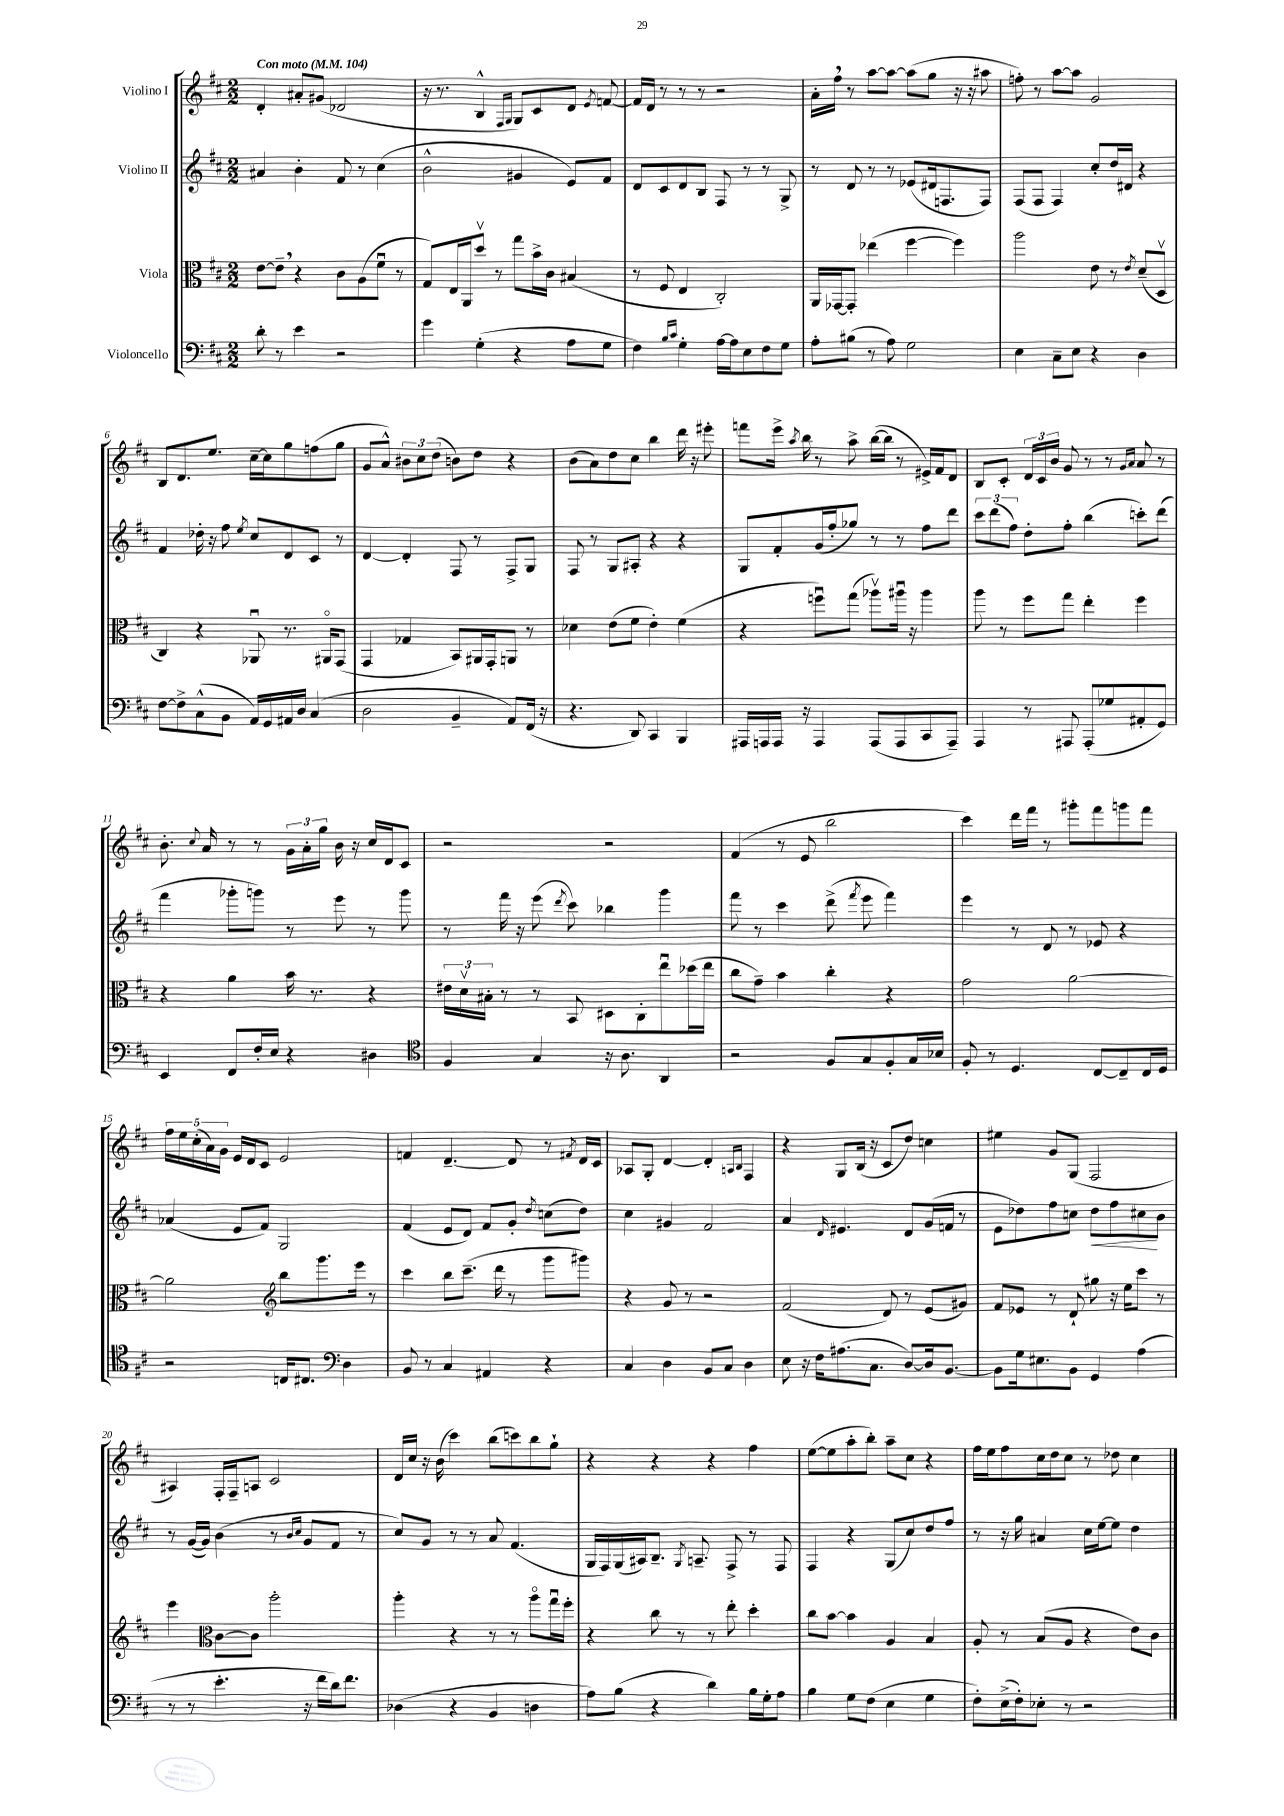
<<
\new StaffGroup <<
\new Staff = "s0" \with { instrumentName = "Violino I" } {
    \clef treble \key d \major \numericTimeSignature \time 2/2 \tempo "Con moto" 4 = 104
    \autoBeamOff d'4-. ais'8[-. gis'8]( des'2 |
    r16 r8. b4-^ \grace { fis16[ g16] } g8[) cis'8 d'8] \acciaccatura { e'8 } f'8~ |
    f'16[ d'16] r8 r8 r8 r2 |
    a'16[-. fis''16] \breathe r8 a''8[~ a''8]~ a''8[( g''8] r16 r16 ais''8 |
    f''8-.) r8 a''8[~ a''8] g'2 |
    b8[ d'8. e''8.] cis''16[~-- cis''16 g''8 f''8( g''8] |
    g'8[ a'8]-^) \tuplet 3/2 { bis'8[ cis''8 d''8]( } b'8[) d''8] r4 |
    b'8[( a'8) d''8 cis''8] b''4 d'''16 r16 eis'''8-. |
    f'''8[ e'''16]-> \acciaccatura { a''8 } b''16 r8 a''8-> b''16[~( b''16] r8 eis'16[->) fis'16 d'8] |
    b8[ cis'8]-. \tuplet 3/2 { d'16[ cis'16 b'16] } g'8 r8 r8 \grace { g'16[ a'16] } a'8 r8 |
    b'8.-. \appoggiatura { cis''8 } a'16 r8 r8 \tuplet 3/2 { g'16[ a'16-. g''16] } b'16 r16 cis''16[ d'16 cis'8] |
    r2 r2 |
    fis'4( r8 e'8 b''2 |
    cis'''4) d'''16[ fis'''16] r8 gis'''8[-. fis'''8 g'''8 fis'''8] |
    \tuplet 5/4 { fis''16[ e''16 cis''16-.( a'16) g'16] } e'16[ d'16 cis'8] e'2 |
    f'4 d'4.~-- d'8 r8 \acciaccatura { fis'8 } d'16[ cis'16] |
    aes8[ g8]-. d'4~ d'4-. \grace { a16[ b16] } fis4 |
    r4 g8[ b16]( r16 cis'8[ d''8]) c''4 |
    eis''4 g'8[ g8]( fis2 |
    ais4) fis16[-. fis16-- a8] cis'2 |
    d'16[ cis''16] r16 b'16( cis'''4) b''8[( c'''8) b''8 g''8]-! |
    r4 r4 r4 fis''4 |
    e''8[~( e''8 a''8-. b''8]-.) a''8[-- cis''8] r4 |
    fis''16[ e''16 fis''8 cis''16 d''16 cis''8] r8 des''8 cis''4 \bar "|." |
}
\new Staff = "s1" \with { instrumentName = "Violino II" } {
    \clef treble \key d \major \numericTimeSignature \time 2/2
    \autoBeamOff ais'4 b'4-. fis'8 r8 cis''4( |
    b'2-^ gis'4 e'8[) fis'8] |
    d'8[ cis'8 d'8 b8] fis8 r8 r8 g8-> |
    r8 d'8 r8 r8 ees'8[( dis'16 f8. f8]) |
    fis8[( fis8] fis4) cis''8[-. d''16 dis'16] r4 |
    fis'4 des''16-. r16 fis''8 \acciaccatura { e''8 } cis''8[ d'8 cis'8] r8 |
    d'4~ d'4-. fis8 r8 fis8[-> g8] |
    fis8 r8 g8[ ais8]-. r4 r4 |
    g8[ fis'8-. g'16( fis''16-. ges''8]) r8 r8 fis''8[ d'''8] |
    \tuplet 3/2 { cis'''8[ d'''8( fis''8]) } d''8[-. fis''8]-. b''4( c'''8[-.) d'''8]( |
    fis'''4 ges'''8[-. g'''8]) r8 e'''8 r8 g'''8 |
    r8 fis'''16 r16 e'''8( \acciaccatura { d'''8 } cis'''8) bes''4 g'''4 |
    fis'''8 r8 cis'''4 d'''8->( \acciaccatura { fis'''8 } e'''8 fis'''4) |
    e'''4 r8 d'8 r8 ees'8 r4 |
    aes'4( e'8[ fis'8]) g2 |
    fis'4( e'8[ d'8]) fis'8[ g'8]-. \acciaccatura { d''8 } c''8[( d''8]) |
    cis''4 gis'4 fis'2 |
    a'4 \grace { d'16 } eis'4. d'8[ g'16( f'16] r8 |
    e'8[ des''8) fis''8 c''8] des''8[\< fis''8 cis''8\! b'8] |
    r8 g'16[~( g'16]) b'4( r8 \grace { b'16[ cis''16] } g'8[ fis'8] r8 |
    cis''8[) g'8] r8 r8 a'8 fis'4.( |
    g16[ fis16) g16( ais16) b8.]-- \acciaccatura { g8 } a8.-- fis8-> r8 fis8 |
    fis4 r4 g8[( cis''8) d''8 fis''8] |
    r8 r16 g''16 ais'4 cis''16[ e''16~ e''8] d''4 \bar "|." |
}
\new Staff = "s2" \with { instrumentName = "Viola" } {
    \clef alto \key d \major \numericTimeSignature \time 2/2
    \autoBeamOff e'8[~ e'8]-- \breathe r4 cis'8[ a8( fis'8]\downbow r8 |
    g8[) e16 a,16 d''8]\upbow r8 g''8[ b'16-> cis'16] bis4( |
    r8 fis8 e4 cis2-.) |
    a,16[ ges,16~ ges,8]-. ees''4( fis''4~ fis''4) |
    a''2 e'8 r8 \acciaccatura { e'8 } d'8[--( d8]\upbow |
    cis4) r4 aes,8\downbow r8. ais,16[\flageolet g,8]( |
    g,4 ges4 b,8[) ais,16 g,16-. a,8] r8 |
    des'4 e'8[( fis'8] e'4-.) fis'4( |
    r4 f''8[\downbow) g''8]( aes''8[\upbow) ais''16]\downbow r16 ais''4 |
    a''8 r8 fis''8[ g''8] e''4-. fis''4 |
    r4 a'4 b'16 r8. r4 |
    \tuplet 3/2 { eis'16[ d'16\upbow bis16]-. } r8 r8 b,8 dis8[ cis8-. e''8\downbow des''16( e''16] |
    cis''8[ g'8]--) b'4 cis''4-. r4 |
    g'2 a'2~ |
    a'2 \clef treble b''8[ g'''8. e'''16] r8 |
    cis'''4 b''8[ cis'''8.]--( d'''16 r8 g'''8[ gis'''8]) |
    r4 g'8 r8 r2 |
    fis'2( d'8) r8 e'8[( gis'8]) |
    fis'8[ ees'8] r8 d'8-! gis''8 r16 e''16[ cis'''8] r8 |
    e'''4 \clef alto cis'8[~ cis'8] a''2-. |
    a''4-. r4 r8 r8 a''8[\flageolet g''16\downbow fis''16]-. |
    r4 cis''8 r8 r8 e''8-. d''4-. |
    cis''8[ b'8]~ b'4 a4 b4 |
    a8-. r8 b8[( a8] r4 e'8[) cis'8] \bar "|." |
}
\new Staff = "s3" \with { instrumentName = "Violoncello" } {
    \clef bass \key d \major \numericTimeSignature \time 2/2
    \autoBeamOff d'8-. r8 e'4 r2 |
    g'4 g4-.( r4 a8[ g8] |
    fis4) \grace { b16[ cis'16] } g4-. a16[~ a16 e8 fis8 g8] |
    a8[-. bis8]( r8 a8) g2 |
    e4 cis8[-- e8] r4 d4 |
    fis8[~ fis8-> cis8-^( b,8] a,16[) g,16 ais,16 d16] cis4( |
    d2 b,4-- a,8[) fis,16]( r16 |
    r4. d,8) cis,4 b,,4 |
    ais,,16[ a,,16 a,,16] r16 a,,4 a,,8[( a,,8 cis,8 a,,8]--) |
    a,,4 r8 ais,,8 ais,,8[-.( ges8 ais,8-. g,8]) |
    e,4 fis,8[ fis16-. e16] r4 dis4 |
    \clef tenor fis4 g4 r16 a8. a,4 |
    r2 fis8[ g8 fis8-. g16 bes16] |
    fis8-. r8 d4. cis8[~ cis8-- cis16 d16] |
    r2 c16[ cis8.] \clef bass d4 |
    b,8 r8 cis4 ais,4 r4 |
    cis4 d4 b,8[ cis8] d4 |
    e8 r16 fis16[ ais8.( cis8.] d8[~) d16 b,8.]~ |
    b,8[ g16 eis8. b,8] g,4 a4( |
    r8 r8 e'4.-. r16 fis'16[ d'16) fis'8.] |
    des4( r4 b,4 d4 |
    a8[) b8]( r4 d'4) b16[ g16-. a8] |
    b4 g8[ fis8]( e4 g4 |
    fis8[-.) e16->( fis16-.) ees8]-. r8 r2 \bar "|." |
}
>>
>>
